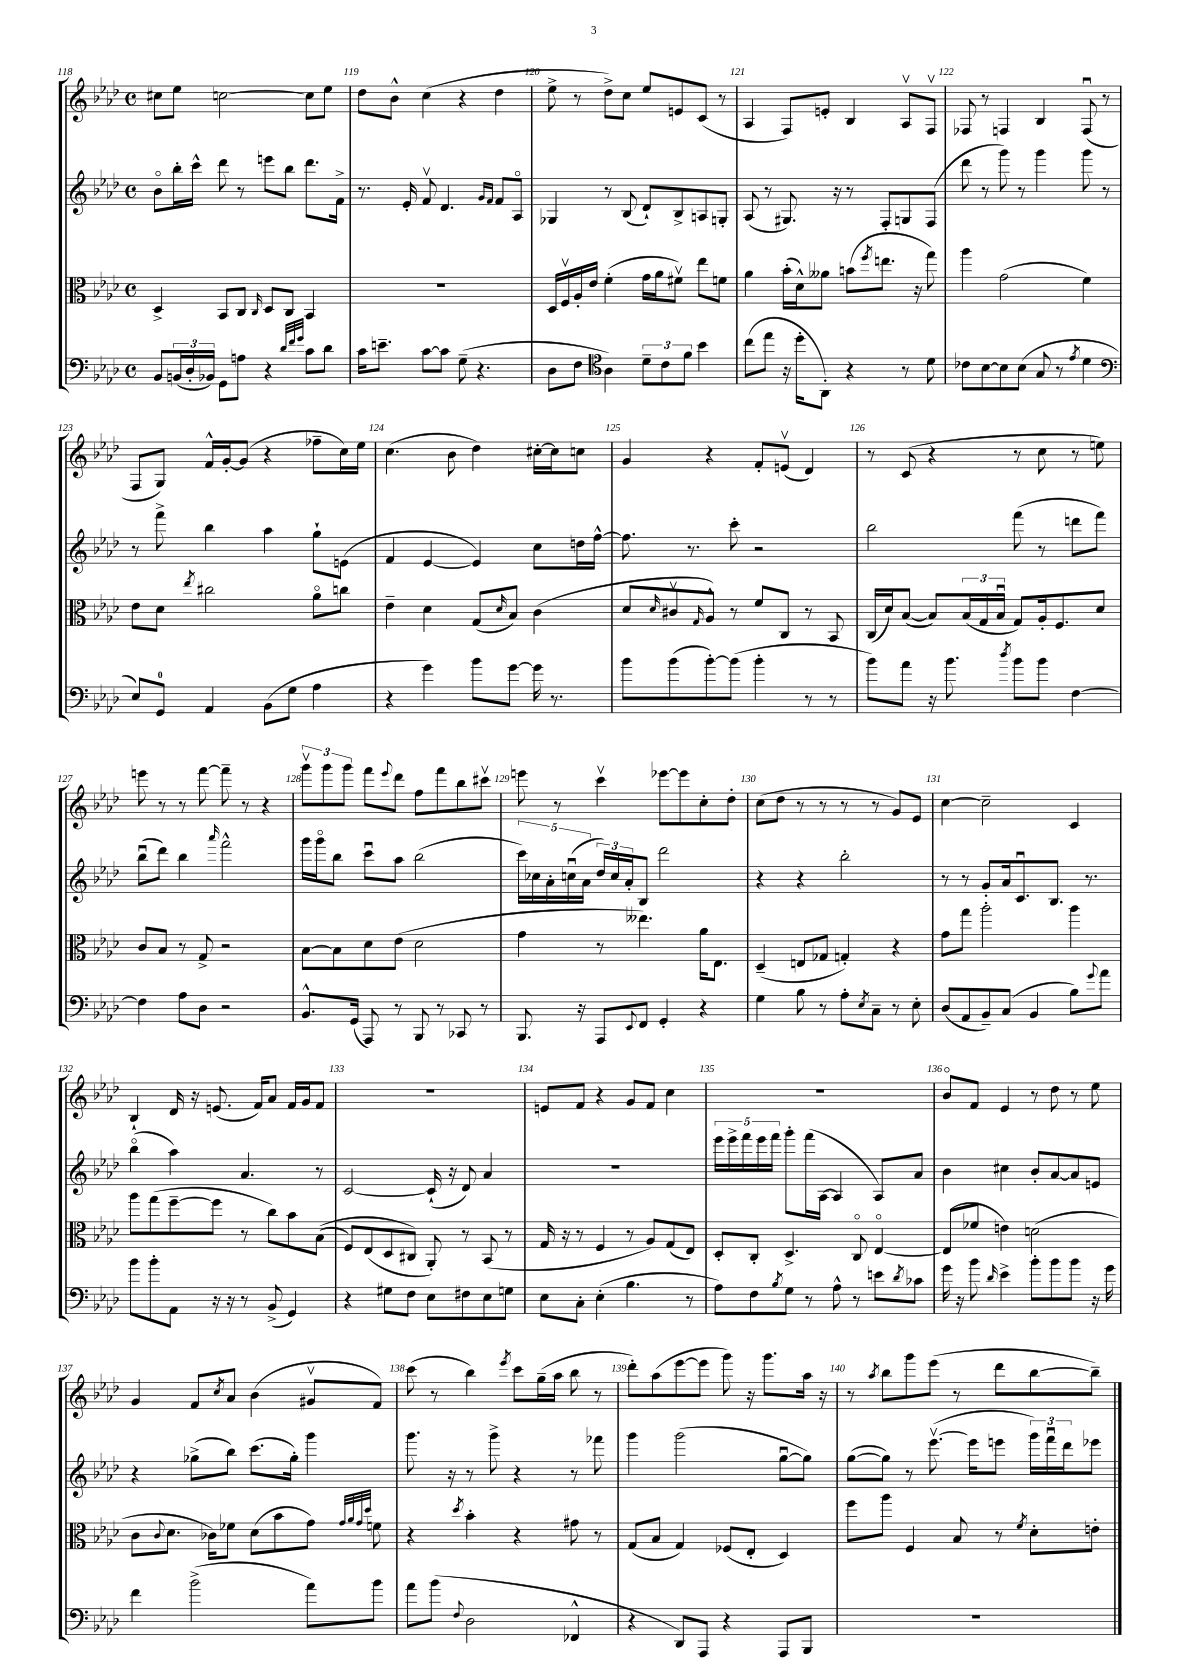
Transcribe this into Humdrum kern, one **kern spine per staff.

**kern	**kern	**kern	**kern
*staff4	*staff3	*staff2	*staff1
*clefF4	*clefC3	*clefG2	*clefG2
*k[b-e-a-d-]	*k[b-e-a-d-]	*k[b-e-a-d-]	*k[b-e-a-d-]
*M4/4	*M4/4	*M4/4	*M4/4
*met(c)	*met(c)	*met(c)	*met(c)
8BB-/L	4D-^/	8b-o\L	8cc#\L
(24BB/L	.	16bb-'\L	8ee-\J
24D-'/	.	.	.
.	.	16ccc^^\JJ	.
24BB-/JJ)	.	.	.
8GG\L	8BB-/L	8ddd-\	[2cc\
8A\J	8C/J	8r	.
.	16qqC/	.	.
4r	8D-/L	8eee\L	.
.	8C/J	8bb-\J	.
32qqd-/LLL	.	.	.
32qqf/	.	.	.
32qqg/JJJ	.	.	.
8c\L	4BB-/	8.ddd-\L	8cc\]L
8d-\J	.	.	8ee-\J
.	.	16f^\Jk	.
=	=	=	=
16c\LK	1r	8.r	8dd-\L
8.e~\J	.	.	.
.	.	.	8b-^^\J
.	.	16e-'/	.
[8c\L	.	8fv/	(4cc\
8c\]J	.	4.d-/	.
(8G~\	.	.	4r
4.r	.	.	.
.	.	16qqg/LL	.
.	.	16qqf/JJ	.
.	.	8f/L	4dd-\
.	.	8A-o/J	.
=	=	=	=
8D-\L	16D-/LL	4G-/	8ee-^\
.	16Fv/	.	.
8F\J	16A-'/	.	8r
.	16e-/JJ	.	.
*clefC4	*	*	*
4A-\)	(4f'\	8r	8dd-^\L)
.	.	(8B-/	8cc\J
12d-~\L	16g\LL	8d-`/L)	8ee-/L
.	16a-\J	.	.
12c\	.	.	.
.	8f#v\J)	8B-^/	8e/
12f\J	.	.	.
4b-\	8ee-\L	8A/	(8c/J
.	8f\J	8G'/J	8r
=	=	=	=
(8cc\L	4a-\	(8A-/	4A-/
8ee-\J	.	8r	.
16r	(16b-'\LL	8.G#/)	8F/L)
16dd-'\LK	16d-^^\J)	.	.
8AA-'\J)	8a--\J	.	8e'/J
.	.	16r	.
4r	(8b\L	8r	4B-/
.	8qff/	.	.
.	8.ee\J	8F'/L	.
8r	.	8G/	8A-v/L
.	16r	.	.
8d-\	8gg\)	(8F/J	8Fv/J
=	=	=	=
8c-\L	4aa-\	8ddd-\	8F-/
[8B-\	.	8r	8r
8B-\]	(2g\	8ggg\)	4F/
(8B-\J	.	8r	.
8G/	.	4ggg\	4B-/
8r	.	.	.
8qe-/	.	.	.
4d-\	4f\)	8ggg\	(8Fu/
.	.	8r	8r
=	=	=	=
*clefF4	*	*	*
8E-/L)	8e-\L	8r	8F/L
8GG/J	8d-\J	8fff^\	8G/J)
.	8qee-/	.	.
4AA-/	2cc#\	4bb-\	16f^^/LL
.	.	.	[16g'/J
.	.	.	(8g/]J
(8BB-\L	.	4aa-\	4r
8G\J	.	.	.
4A-\	8a-o\L	8gg`\L	8ff-~\L
.	8cc\J	(8e\J	16cc\L)
.	.	.	16ee-\JJ
=	=	=	=
4r	4e-~\	4f/	(4.cc\
4g\)	4d-\	[4e-/	.
.	.	.	8b-\
8b-\L	(8G/L	4e-/])	4dd-\)
.	16qqd-/	.	.
[8g\J	8B-/J)	.	.
16g\]	(4c\	8cc\L	[16cc#'\LL
8.r	.	.	16cc#\]J
.	.	16dd\L	8cc\J
.	.	[16ff^^\JJ	.
=	=	=	=
8b-\L	8d-/L	8.ff\]	4g/
.	16qqd-/	.	.
(8b-\	8c#v/	.	.
.	.	8.r	.
.	16qqG/	.	.
[8b-'\)	8A-^^/J)	.	4r
(8b-\]J	8r	8ccc'\	.
4b-'\	8f/L	2r	8f'/L
.	8C/J	.	(8ev/J
8r	8r	.	4d-/)
8r	8BB-/	.	.
=	=	=	=
8b-\L)	(16C/LL	2bb-\	8r
.	16d-/J)	.	.
8a-\J	([8B-/J	.	(8c/
16r	8B-/]L)	.	4r
8.b-\	.	.	.
.	(24B-/L	.	.
.	24G/	.	.
.	24B-u/JJ	.	.
8qdd-/	.	.	.
8b-\L	8G/L)	(8fff\	8r
8b-\J	16A-'/k	8r	8cc\
.	8.F/	.	.
[4F\	.	8ddd\L	8r
.	8d-/J	8fff\J)	8ee\)
=	=	=	=
4F\]	8c/L	(8bb-u\L	8eee\
.	8B-/J	8ddd-\J)	8r
8A-\L	8r	4bb-\	8r
8D-\J	8G^/	.	[8fff\
.	.	16qqaaa-/	.
2r	2r	2fff^^\	8fff~\]
.	.	.	8r
.	.	.	4r
=	=	=	=
8.BB-^^/L	[8B-\L	16ggg\LL	12gggv\L
.	.	16gggo\J	.
.	.	.	12ggg\
.	8B-\]	8bb-\J	.
.	.	.	12ggg\J
(16GG/Jk	.	.	.
8AAA-/)	8d-\	8cccu\L	8fff\L
.	.	.	8qqeee-/
8r	(8e-\J	8aa-\J	8ddd-\J
8BBB-/	2d-\	(2bb-\	8ff\L
8r	.	.	8fff\
8CC-/	.	.	8bb-\
8r	.	.	8ccc#v\J
=	=	=	=
8.BBB-/	4g\	20ccc\LL)	8eee\
.	.	20cc-\	.
.	.	20a-'\	.
.	.	.	8r
.	.	(20ccu\	.
16r	.	.	.
.	.	20a-\JJ	.
8AAA-/L	8r	24dd-/LL)	4cccv\
.	.	24cc/	.
.	.	24a-'/J	.
8qqEE-/	.	.	.
8FF/J	4.ee--\)	8B-/J	.
4GG'/	.	2ddd-\	[8eee-\L
.	.	.	8eee-\]
4r	16a-\LK	.	8cc'\
.	8.E-\J	.	.
.	.	.	8dd-'\J
=	=	=	=
4G\	(4D-~/	4r	(8cc\L
.	.	.	8dd-\J
8B-\	8E/L	4r	8r
8r	8G-/J	.	8r
8A-'\L	4G'/)	2bb-'\	8r
8qE-/	.	.	.
8C~\J	.	.	8r
8r	4r	.	8g/L)
8E-'\	.	.	8e-/J
=	=	=	=
(8D-/L	8g\L	8r	[4cc\
8AA-/	8gg\J	8r	.
8BB-~/)	2aa-'\	8g'/L	2cc~\]
(8C/J	.	16a-/k	.
.	.	8.cu/	.
4BB-/	.	.	.
.	.	8.B-/J	.
8B-\L)	4aa-\	.	4c/
.	.	8.r	.
8qqg/	.	.	.
8a-\J	.	.	.
=	=	=	=
8b-\L	8aa-\L	(4bb-o\	4B-`/
8b-'\	(8gg\	.	.
8AA-\J	[8ff~\	4aa-\)	16d-/
.	.	.	16r
16r	8ff\]J	.	(8.e/
16r	.	.	.
8r	8r	4.a-/	.
.	.	.	16f/LK)
(8BB-^/	8cc\L)	.	8a-/J
4GG/)	8b-\	.	16f/LL
.	.	.	16g/J
.	&((8B-\J	8r	8f/J
=	=	=	=
4r	8F/L)	[2c/	1r
.	(8E-/	.	.
8G#\L	8D-/	.	.
8F\J	8C#/J&)	.	.
8E-\L	8AA-'/)	(16c`/]	.
.	.	16r	.
8F#\	8r	8d-/)	.
8E-\	(8BB-/	4a-/	.
8G\J	8r	.	.
=	=	=	=
8E-\L	16G/	1r	8e/L
.	16r	.	.
8C'\J	8r	.	8f/J
(4E-'\	4F/	.	4r
4.B-\	8r	.	8g/L
.	8A-/L)	.	8f/J
.	(8G/	.	4cc\
8r	8E-/J)	.	.
=	=	=	=
8A-\L)	8D-'/L	20eee-\LL	1r
.	.	20eee-^\	.
.	.	20fff\	.
8F\	8C'/J	.	.
.	.	20eee-\	.
.	.	20fff\JJ	.
8qB-/	.	.	.
8G\J	4.D-^/	8ggg'\L	.
8r	.	(16fff\L	.
.	.	[16A-\JJ	.
8A-^^\	.	4A-/]	.
8r	8Co/	.	.
8e\L	[4E-o/	8A-/L)	.
8qd-/	.	.	.
8c-\J	.	8a-/J	.
=	=	=	=
16g\	(8E-/]L	4b-\	8b-o/L
16r	.	.	.
8b-\	8f-/J	.	8f/J
16qqd-/	.	.	.
4e-^\	4e\)	4cc#\	4e-/
8b-'\L	(2d\	8b-'/L	8r
8b-\	.	[8a-/	8dd-\
8b-\J	.	8a-/]	8r
16r	.	8e/J	8ee-\
16g\	.	.	.
=	=	=	=
4f\	8c\L	4r	4g/
.	8qqc/	.	.
.	8.d-\J	.	.
(2b-^\	.	(8gg-^\L	8f/L
.	16c-\LK)	.	.
.	.	.	8qcc/
.	8f-\J	8bb-\J)	8a-/J
.	(8d-\L	(8.ccc\L	(4b-\
.	8b-\	.	.
.	.	16gg-'\Jk)	.
8a-\L)	8g\J)	4ggg\	8g#v/L
.	32qqg/LLL	.	.
.	32qqa-/	.	.
.	32qqg/	.	.
.	32qqdd-/JJJ	.	.
8b-\J	8f\	.	8f/J)
=	=	=	=
8a-\L	4r	8.ggg\	(8ccc\
(8b-\J	.	.	8r
.	.	16r	.
8qqF/	8qdd-/	.	.
2D-\	4b-'\	8r	4bb-\)
.	.	8ggg^\	.
.	.	.	8qeee-/
.	4r	4r	8ccc\L
.	.	.	(16gg~\L
.	.	.	16aa-\JJ
4FF-^^/	8g#\	8r	8bb-\
.	8r	8fff-\	8r
=	=	=	=
4r	(8G/L	4ggg\	8ddd-'\L)
.	8B-/J	.	(8aa-\
8DD-/L)	4G/)	(2ggg\	[8eee-\
8AAA-/J	.	.	8eee-\]J
4r	(8F-/L	.	8ggg\)
.	8E-'/J	.	16r
.	.	.	8.ggg\L
8AAA-/L	4D-/)	[8ggu\L	.
8BBB-/J	.	8gg\]J)	16aa-\Jk
.	.	.	16r
=	=	=	=
1r	8ff\L	([8gg\L	8r
.	.	.	8qaa-/
.	8aa-\J	8gg\]J)	8bb-\L
.	4F/	8r	8ggg\
.	.	([8.eee-v\	(8eee-\J
.	8B-/	.	8r
.	.	16eee-\]LK	.
.	8r	8eee\J	8ddd-\L
.	8qf/	.	.
.	8d-'\L	24ggg\LL)	[8bb-\
.	.	24fffu\	.
.	.	24ddd-\J	.
.	8e'\J	8eee-\J	8bb-~\]J)
==	==	==	==
*-	*-	*-	*-
